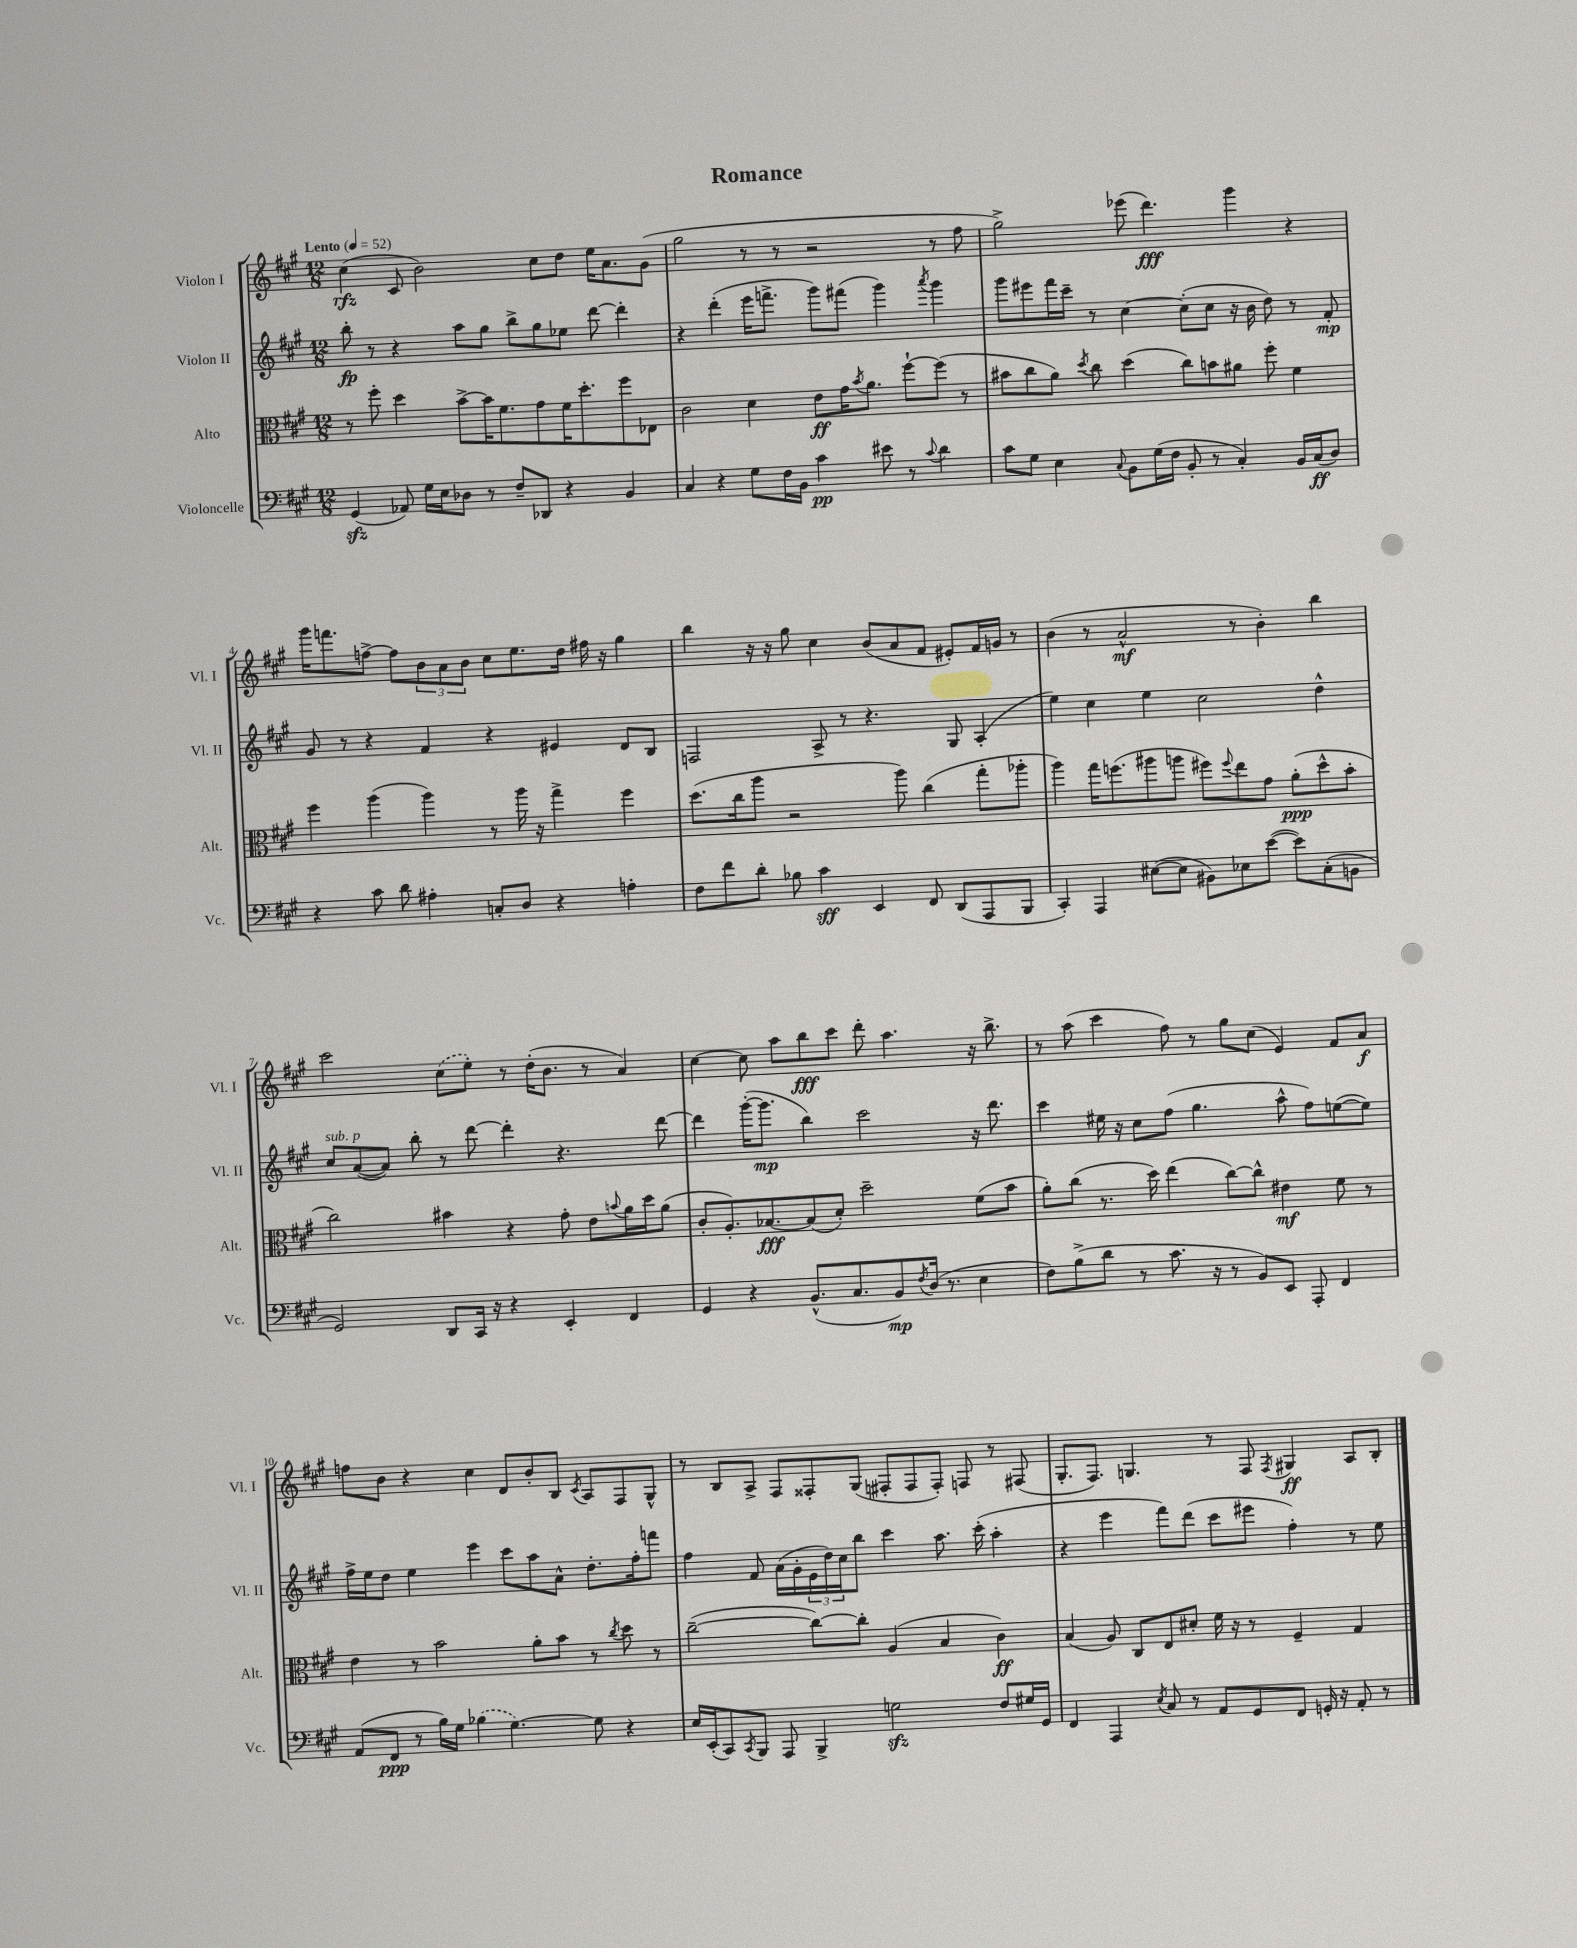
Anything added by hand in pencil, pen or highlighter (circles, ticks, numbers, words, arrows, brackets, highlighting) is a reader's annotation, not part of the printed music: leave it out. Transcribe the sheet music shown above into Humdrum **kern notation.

**kern	**kern	**kern	**kern
*staff4	*staff3	*staff2	*staff1
*clefF4	*clefC3	*clefG2	*clefG2
*k[f#c#g#]	*k[f#c#g#]	*k[f#c#g#]	*k[f#c#g#]
*M12/8	*M12/8	*M12/8	*M12/8
*MM52	*MM52	*MM52	*MM52
(4GG#	8r	8bb'	(4cc#
.	8ff#'	8r	.
8AA-)	4dd	4r	8c#
16G#	.	.	2b)
16E	.	.	.
8D-	[8b^	8aa	.
8r	16b]	8gg#	.
.	8.f#	.	.
8F#~	.	8bb^	.
8DD-	8g#	8gg#	8cc#
4r	16f#	8ee-	8dd
.	8.dd'	.	.
.	.	[8ddd	16ee
.	.	.	8.a
4BB	8ff#	4ddd']	.
.	8E-	.	(8g#
=	=	=	=
4C#	2c#	4r	2gg#
4r	.	(4ddd'	.
8G#	4d	16eee	8r
.	.	8.fff^	.
16F#	.	.	8r
16BB	.	.	.
4c#	8e	8ggg#)	2r
.	16g#	(8fff#	.
.	8qb	.	.
.	8.a	.	.
8e#	.	4ggg#)	.
8r	[8ff#`	.	.
8qqc#	.	8qaaa	.
4d	(8ff#]	4ggg#	8r
.	8r	.	8ff#
=	=	=	=
8c#	8b#	8ggg#	2gg#^)
8G#	8cc#	8eee#	.
4E	8a)	16fff#	.
.	.	16ccc#~	.
.	8qdd	.	.
.	8cc#	8r	.
8qqC#	.	.	.
8BB	(4dd	[4cc#	(8eee-
(16G#	.	.	4.ddd)
16F#	.	.	.
8BB'	8cc#)	(8cc#']	.
8r	8b	8cc#	.
4C#')	8a#	16r	4ggg#
.	.	16b	.
.	8ff#'	8dd)	.
16BB	4f#	8r	4r
(16C#	.	.	.
8D)	.	8f#'	.
=	=	=	=
4r	4ff#	8g#	16ggg#
.	.	.	8.fff
.	.	8r	.
8c#	(4aa	4r	[8ff^
8d	.	.	8ff]
4A#'	4aa)	4f#	12b
.	.	.	12a
.	.	.	12b
8C'	8r	4r	8cc#
8D	16aa	.	8.ee
.	16r	.	.
4r	4gg#^	4e#	.
.	.	.	16dd
.	.	.	16ff#
.	.	.	16r
4A'	4ff#	8d	4gg#
.	.	8B	.
=	=	=	=
8F#	(8.dd	2F	4bb
8f#	.	.	.
.	16cc#	.	.
8d'	8aa	.	16r
.	.	.	16r
8B-	2r	.	8gg#
4c#	.	8A^	4cc#
.	.	8r	.
4EE	.	4.r	(8b
.	8aa)	.	8a
8FF#	(4cc#	.	8f#
(8DD	.	8G#	8e#')
8AAA	8gg#'	(4A'	16f#
.	.	.	16g
8BBB	8aa-'	.	8r
=	=	=	=
4CC#')	4aa)	4ee)	(4b
4AAA	16gg#	4cc#	8r
.	(8.ff	.	.
.	.	.	2a^^
([8E#	8aa#	4ee	.
8E#]	8aa	.	.
8BB#)	8ff#)	2cc#	.
.	8qqff#	.	.
8E-	8ee	.	8r
([8e	8g#	.	4b')
8e])	(8a'	.	.
(8C#'	8dd^^	4dd^^	4bb
8BB	8b'	.	.
=	=	=	=
2GG#)	2cc#)	8cc#	2ccc#
.	.	([8a	.
.	.	8a])	.
.	.	8bb'	.
8DD	4b#	8r	(8cc#
16CC#	.	[8ddd	8ee')
16r	.	.	.
4r	4r	4ddd']	8r
.	.	.	(16dd'
.	.	.	8.b
4EE'	8g#'	4.r	.
.	8e	.	8r
.	8qqb	.	.
4FF#	16a	.	4a)
.	16dd	.	.
.	(8a	[8ddd	.
=	=	=	=
4GG#	8c#'	4ddd]	[4cc#
.	8.A')	.	.
4r	.	([16ggg#'	8cc#]
.	[8.B-	8.ggg#]	.
.	.	.	8aa
(8.BB^^	(8B-]	4bb)	8bb
.	8d')	.	8ccc#
8.C#	.	.	.
.	2dd~	2ccc#	8ddd'
8BB)	.	.	4.aa
8qF#	.	.	.
(16D	.	.	.
8.r	.	.	.
4E	(8f#	16r	16r
.	.	8.ddd	8.bb^
.	8b	.	.
=	=	=	=
8F#)	8a')	4ccc#	8r
(8B^	(8cc#	.	(8aa
8d	8.r	16ee#	4ccc#
.	.	16r	.
8r	.	8cc#	.
.	16dd)	.	.
8.c#	(4ee	(8ff#	8ff#)
.	.	4.gg#	8r
16r	.	.	.
8r	[8cc#)	.	8gg#
8BB)	8cc#^^]	.	(8cc#
8EE	4e#	8aa^^	4e)
8AAA'	.	8ff#)	.
4FF#	8f#	([8ee	8f#
.	8r	8ee])	8a
=	=	=	=
(8AA	4e	16ff#^	8ff
.	.	16ee	.
8FF#	.	8dd	8b
8r	8r	4ee	4r
16B)	2b	.	.
16G#	.	.	.
(4B-	.	4eee	4cc#
[4.G#)	.	8ccc#	8d
.	8a'	8aa	8b'
.	8b	8a^^	8B
.	.	.	8qc#
8G#]	8r	8.dd'	8A
.	8qcc#	.	.
4r	8dd	.	8F#
.	.	16ff#'	.
.	8r	8fff	8G#^^
=	=	=	=
16E	([2cc#~	4ff#	8r
(16EE'	.	.	.
8CC#)	.	.	8B
8qCC#	.	.	.
8BBB	.	8f#	8A^
8AAA	.	(16a	8F#
.	.	16g#'	.
4BBB^	8cc#_)	24e	8F##'
.	.	24dd)	.
.	.	24cc#	.
.	8cc#']	8bb	(8G#
2G	(4A	4ccc#	8F#'
.	.	.	8F#
.	4B	8.aa	8F#')
.	.	.	8F
.	.	(16ccc#'	.
8F#	4c#)	4aa'	8r
16G#	.	.	(8F#
16GG#	.	.	.
=	=	=	=
4FF#	(4B	4r	8.G#'
.	.	.	8.F#)
4AAA	8A)	4eee	.
.	8C#	.	4.G
8qE	.	.	.
8C#	8E	8fff#)	.
8r	8d#'	(8ddd	.
8AA	16f#	8ccc#	8r
.	16r	.	.
8GG#	8r	8eee#	8F#
.	.	.	8qF#
8FF#	4F#~	4ff#')	4G#
16GG'	.	.	.
16r	.	.	.
8AA'	4G#	8r	8A
8r	.	8ee	8B'
==	==	==	==
*-	*-	*-	*-
